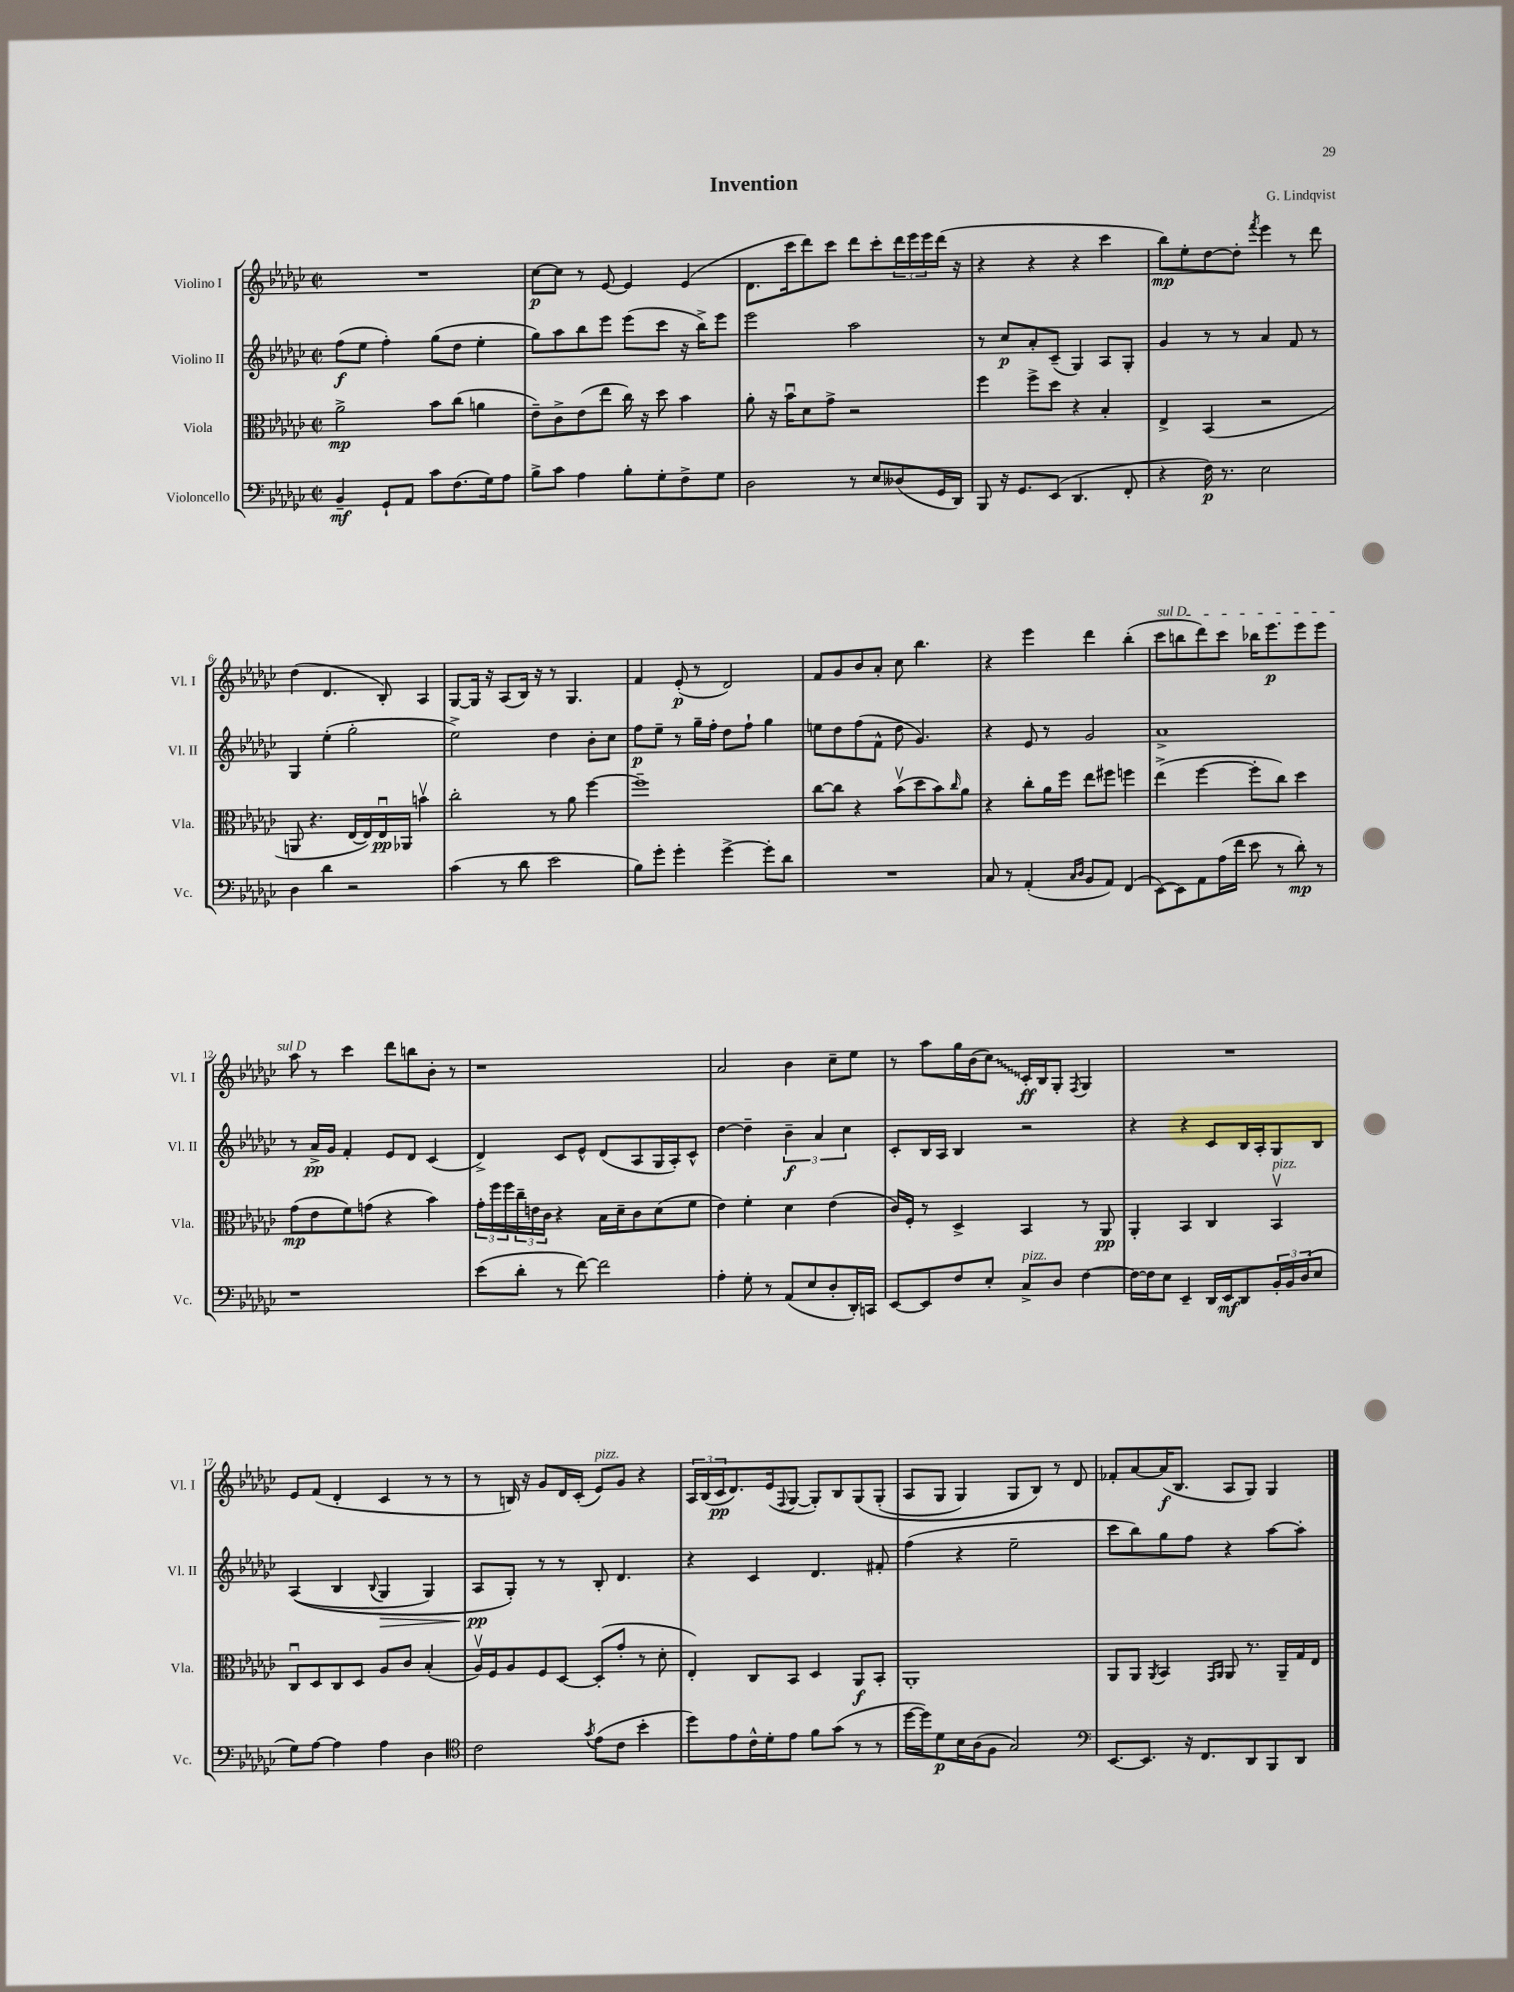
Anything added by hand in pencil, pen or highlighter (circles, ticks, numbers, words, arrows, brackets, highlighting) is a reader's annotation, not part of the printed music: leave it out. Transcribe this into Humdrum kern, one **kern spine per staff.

**kern	**kern	**kern	**kern
*staff4	*staff3	*staff2	*staff1
*clefF4	*clefC3	*clefG2	*clefG2
*k[b-e-a-d-g-c-]	*k[b-e-a-d-g-c-]	*k[b-e-a-d-g-c-]	*k[b-e-a-d-g-c-]
*M2/2	*M2/2	*M2/2	*M2/2
*met(c|)	*met(c|)	*met(c|)	*met(c|)
4BB-~	2a-^	(8ff	1r
.	.	8ee-	.
8GG-`	.	4ff')	.
8AA-	.	.	.
8c-	8b-	(8gg-	.
(8.F	(8cc-	8dd-	.
.	4a	4ee-'	.
16G-)	.	.	.
8A-	.	.	.
=	=	=	=
8B-^	8e-~)	8gg-)	[8cc-
8c-	8c-^	8aa-	8cc-]
4A-	(8e-	8bb-	8r
.	8ee-	8eee-	[8e-
8B-'	16cc-)	(8eee-	4e-]
.	16r	.	.
8G-'	8dd-	8ccc-	.
8F^	4b-	16r	(4e-
.	.	16bb-^)	.
8G-	.	8eee-	.
=	=	=	=
2D-	8a-'	2eee-	8.d-
.	16r	.	.
.	16b-u	.	16ccc-
.	8d-	.	8ddd-)
.	8g-^	.	8ccc-
8r	2r	2aa-	8ddd-
8E-	.	.	8ccc-'
(8D--	.	.	24ddd-
.	.	.	24eee-
.	.	.	24eee-
16GG-	.	.	(16ddd-
16DD-)	.	.	16r
=	=	=	=
8BBB-	4ff	8r	4r
16r	.	8cc-	.
8.GG-	.	.	.
.	8ff^	8a-'	4r
(8EE-	8dd-	(8c-~	.
4.DD-	4r	4G-)	4r
.	4B-'	8A-	4ccc-
8FF'	.	8G-'	.
=	=	=	=
4r	4E-^	4g-	8bb-)
.	.	.	8ee-'
16F)	(4BB-	8r	[8dd-
8.r	.	.	.
.	.	8r	8dd-']
.	.	.	8qfff
2E-	2r	4a-	4eee-
.	.	8f	8r
.	.	8r	8ddd-
=	=	=	=
4D-	8AA	4G-	(4dd-
.	4.r	.	.
4d-	.	(4ee-'	4.d-
2r	[16E-	2gg-'	.
.	16E-])	.	.
.	16E-u	.	8B-')
.	16AA-	.	.
.	4bv	.	4A-
=	=	=	=
(4c-	2cc-'	2ee-^)	[8G-
.	.	.	16G-]
.	.	.	16r
8r	.	.	(8A-
8d-	.	.	16B-)
.	.	.	16r
2e-	8r	4dd-	8r
.	8a-	.	4.G-
.	[4ff	8b-'	.
.	.	8cc-	.
=	=	=	=
8B-)	1ff~]	8ff	4f
8g-'	.	8ee-~	.
4g-'	.	8r	(8e-'
.	.	16gg-~	8r
.	.	16ff'	.
[4g-^	.	8dd-	2d-)
.	.	8ff`	.
8g-']	.	4gg-	.
8d-	.	.	.
=	=	=	=
1r	[8cc-	8ee	8f
.	8cc-]	8dd-	8g-
.	4r	(8ff	8b-
.	.	8f^^	8a-'
.	(8b-v	8dd-	8cc-
.	8dd-	4.g-)	4.bb-
.	8b-)	.	.
.	16qqcc-	.	.
.	8a-	.	.
=	=	=	=
8C-	4r	4r	4r
8r	.	.	.
(4AA-'	8cc-'	8e-	4eee-
.	16a-	8r	.
.	16ff	.	.
16qqC-	.	.	.
16qqD-	.	.	.
8BB-	8ee-	2g-	4ddd-
8AA-)	8ff#	.	.
(4FF	4ff	.	(4bb-'
=	=	=	=
[8EE-)	(4ee-^	1a-^	8ccc-
8EE-]	.	.	8bb
8AA-	[4ff	.	8ddd-)
(16A-	.	.	8ccc-
16f	.	.	.
8e-	8ff']	.	16bb-
.	.	.	8.eee-
8r	8cc-)	.	.
8d-')	4dd-	.	8eee-
8r	.	.	8eee-
=	=	=	=
1r	(8g-	8r	8aa-
.	8e-	16a-^	8r
.	.	16g-	.
.	8f)	4f'	4ccc-
.	(8g	.	.
.	4r	8e-	8ddd-
.	.	8d-	8bb
.	4b-)	(4c-	8b-'
.	.	.	8r
=	=	=	=
(8e-	24g-'	4d-^)	1r
.	24ff	.	.
.	24ff	.	.
8d-'	24cc-~	.	.
.	24e	.	.
.	24c-	.	.
8r	4r	8c-	.
[8f)	.	8e-^^	.
2f]	16B-	(8d-	.
.	16d-~	.	.
.	8c-	8A-	.
.	(8d-	16G-	.
.	.	16A-')	.
.	8f	8c-^^	.
=	=	=	=
4A-'	4e-)	[4dd-	2a-
8G-'	4f'	4dd-~]	.
8r	.	.	.
(8AA-	4d-	6b-~	4b-
8E-	.	.	.
.	.	6a-	.
8D-'	(4e-	.	8cc-~
.	.	6cc-	.
16DD-')	.	.	8ee-
16CC	.	.	.
=	=	=	=
[8EE-	16c-)	8c-'	8r
.	16F'	.	.
8EE-]	8r	16B-	8aa-
.	.	16A-	.
8F	4D-^	4B-	16gg-
.	.	.	(16b-
8E-'	.	.	8cc-)
8C-^	4BB-	2r	16c-'
.	.	.	16B-
8D-	.	.	8G-'
.	.	.	8qF
[4F	8r	.	4G-
.	8AA-	.	.
=	=	=	=
16F_	4AA-'	4r	1r
16F]	.	.	.
8E-	.	.	.
4EE-~	4BB-	4r	.
16DD-	4C-	8c-	.
16EE-	.	.	.
8DD-	.	16B-	.
.	.	16A-'	.
24BB-'	4BB-v	8G-	.
24BB-	.	.	.
(24D-	.	.	.
8E-	.	8B-	.
=	=	=	=
8G-)	8C-u	&((4A-	8e-
[8A-	8D-	.	(8f
4A-]	8C-	4B-	4d-'
.	8D-	.	.
.	.	8qqB-	.
4A-	8A-	4G-	4c-
.	8c-	.	.
4D-	(4B-'	4G-)	8r
.	.	.	8r
=	=	=	=
*clefC4	*	*	*
2c-	16A-v)	8A-	8r
.	16F	.	.
.	8A-	8G-'&)	16B)
.	.	.	16r
.	8F	8r	8g-
.	[8D-	8r	16d-
.	.	.	(16c-'
8qg-	.	.	.
(8e-	(8D-']	8B-'	8e-)
8c-	8g-'	4.d-	8g-
4b-'	8r	.	4r
.	8d-'	.	.
=	=	=	=
8dd-)	4E-')	4r	24A-
.	.	.	(24B-
.	.	.	24c-
8e-	.	.	8.d-)
16c-^^	8C-	4c-	.
16d-'	.	.	(16e-
.	.	.	8qqF
8e-	8BB-	.	[8G-
8f	4D-	4.d-	8G-'])
(8g-	.	.	8B-
8r	8AA-	.	&(8G-
8r	8BB-'	8f#'	(8G-'
=	=	=	=
[16dd-	1AA-'	(4ff	8A-
16dd-])	.	.	.
8d-	.	.	8G-
16B-	.	4r	4G-)
(16A-	.	.	.
8F	.	.	.
2G-)	.	2ee-~	8G-
.	.	.	8B-&)
.	.	.	8r
.	.	.	8d-
=	=	=	=
*clefF4	*	*	*
[8.EE-	8AA-	8ccc-	8f-'
.	8AA-	8bb-)	[8a-
8.EE-]	.	.	.
.	8qAA-	.	.
.	4BB-	8gg-	(16a-]
.	.	.	8.B-
16r	.	8ff	.
8.FF	.	.	.
.	16qqGG-	.	.
.	16qqAA-	.	.
.	8AA-	4r	8A-
8DD-	8.r	.	8G-)
8BBB-	.	[8aa-	4G-
.	16AA-~	.	.
8DD-	16G-	8aa-']	.
.	16E-	.	.
==	==	==	==
*-	*-	*-	*-
